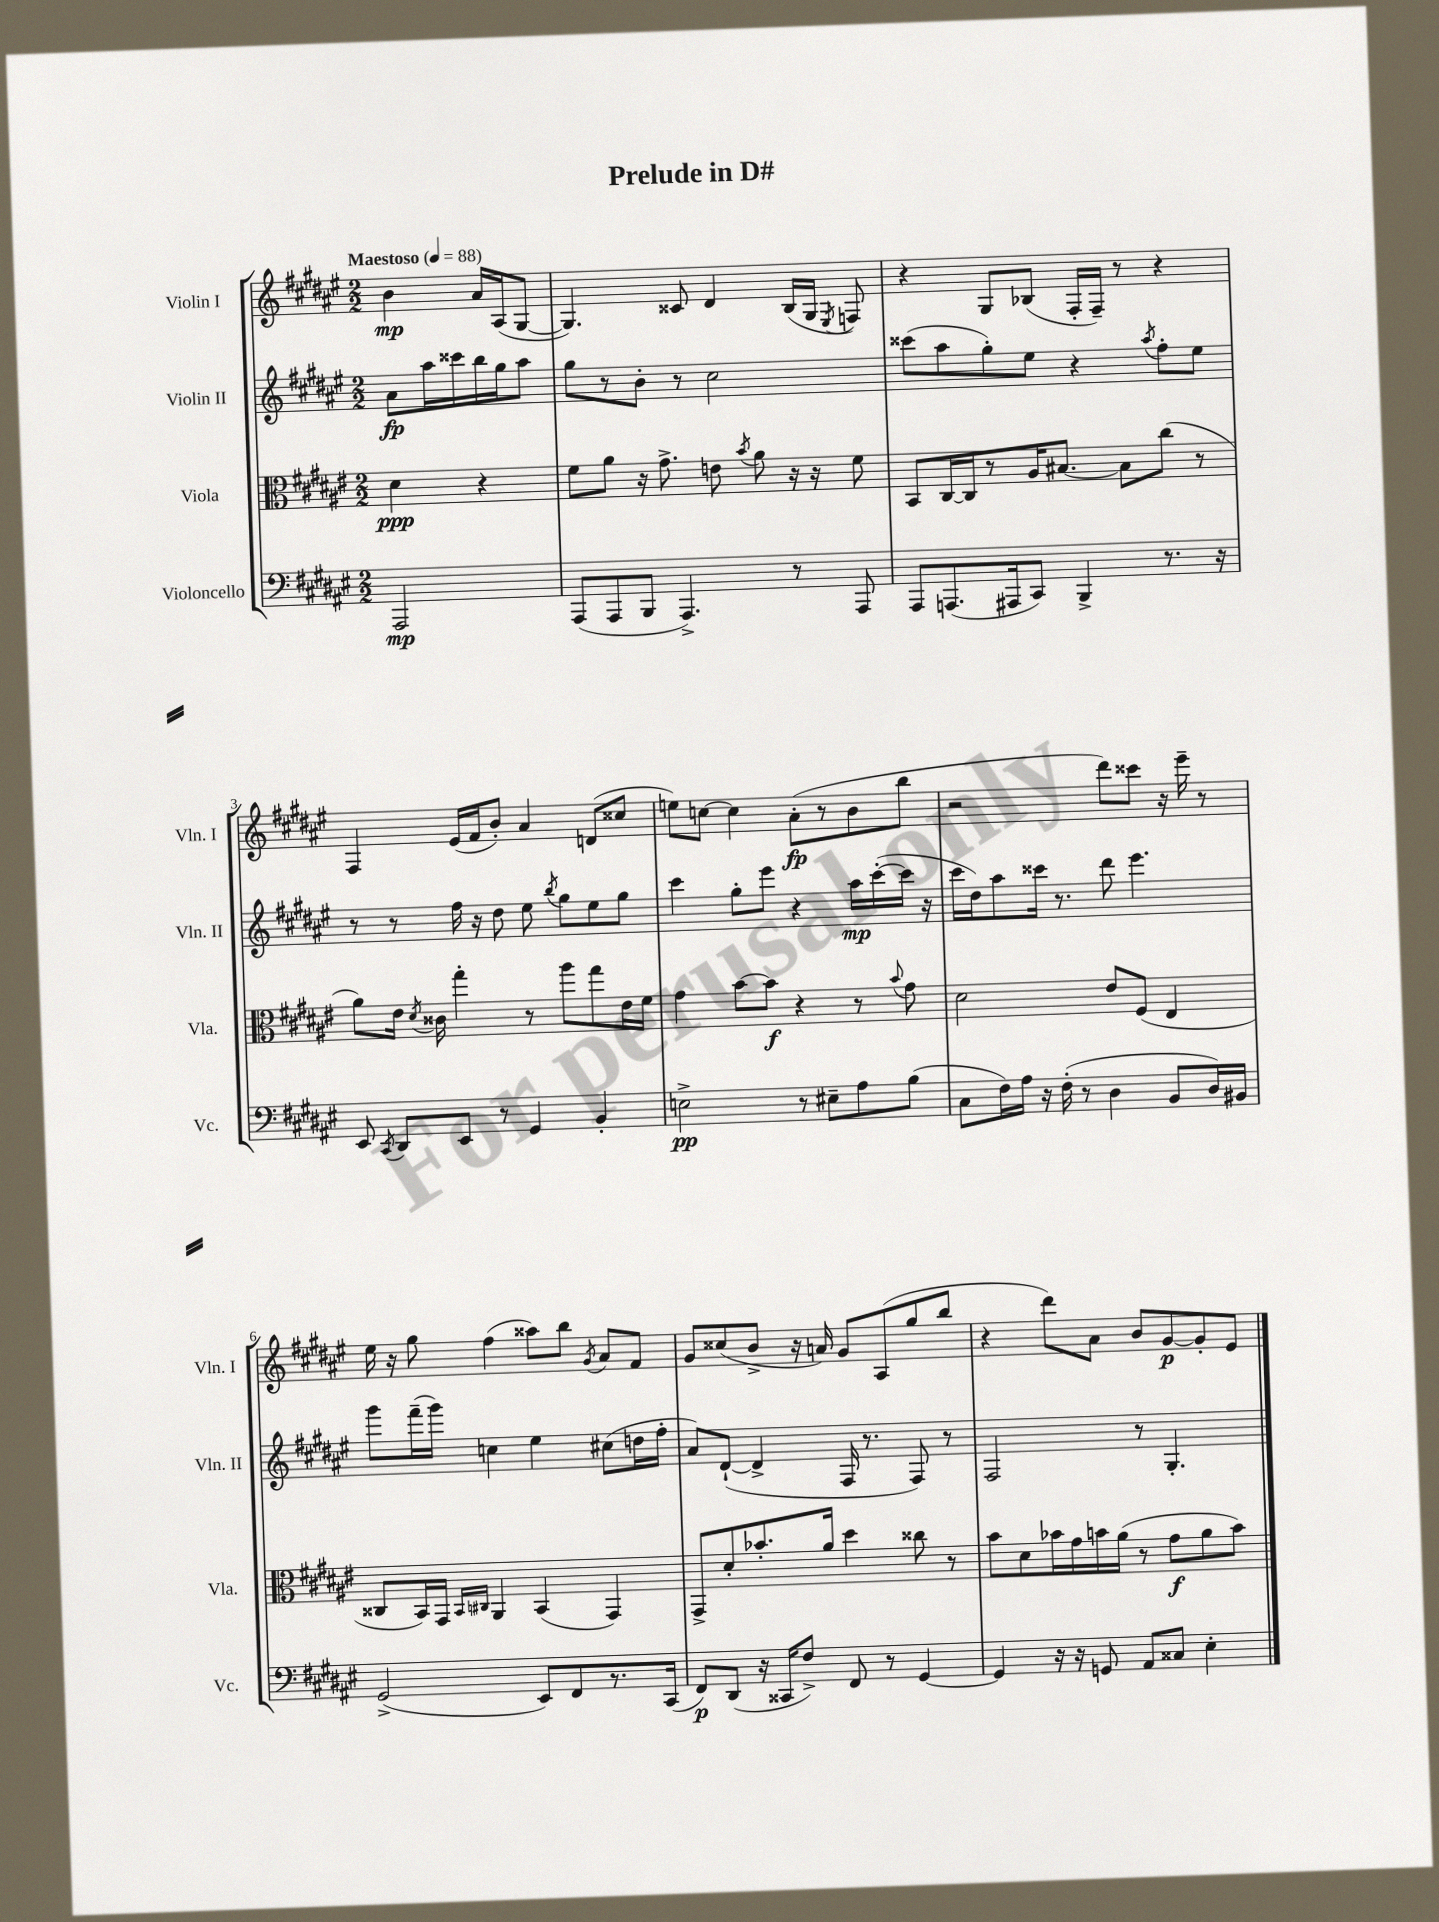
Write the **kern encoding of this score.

**kern	**kern	**kern	**kern
*staff4	*staff3	*staff2	*staff1
*clefF4	*clefC3	*clefG2	*clefG2
*k[f#c#g#d#a#e#]	*k[f#c#g#d#a#e#]	*k[f#c#g#d#a#e#]	*k[f#c#g#d#a#e#]
*M2/2	*M2/2	*M2/2	*M2/2
*MM88	*MM88	*MM88	*MM88
2AAA#	4d#	8a#	4b
.	.	16aa#	.
.	.	16ccc##	.
.	4r	16bb	16a#
.	.	16gg#	(16A#
.	.	8aa#	[8G#
=	=	=	=
(8AAA#	8f#	8gg#	4.G#])
8AAA#	8a#	8r	.
8BBB	16r	8b'	.
.	8.g#^	.	.
4.AAA#^)	.	8r	8c##
.	8e	2cc#	4d#
.	8qb	.	.
.	8a#	.	.
8r	16r	.	(16B
.	16r	.	16G#
.	.	.	8qE#
8AAA#	8f#	.	8F)
=	=	=	=
8AAA#	8BB	(8ccc##	4r
(8.AAA	[16C#	8aa#	.
.	16C#]	.	.
.	8r	8gg#')	8G#
16AAA#	.	.	.
8CC#)	16A#	8ee#	(8B-
.	[8.B#	.	.
4BBB^	.	4r	16F#'
.	.	.	16F#~)
.	8B#]	.	8r
.	.	8qaa#	.
8.r	(8cc#	8ff#'	4r
.	8r	8ee#	.
16r	.	.	.
=	=	=	=
8EE#	8a#)	8r	4F#
8qCC#	.	.	.
8DD#	16e#	8r	.
.	8qd#	.	.
.	16c##	.	.
8EE#	4gg#'	16ff#	(16e#
.	.	16r	16f#
8r	.	8dd#	8b')
4GG#	8r	8ee#	4a#
.	.	8qbb	.
.	8aa#	8gg#	.
4BB'	8gg#	8ee#	(8d
.	16e#	8gg#	8cc##
.	16f#	.	.
=	=	=	=
2E^	4g#	4ccc#	8ee)
.	.	.	[8cc
.	[8b	8gg#'	4cc]
.	8b]	8eee#	.
8r	4r	4r	(8a#'
8E#~	.	.	8r
8A#	8r	16aa#	8b
.	.	([16ccc#'	.
.	8qqb	.	.
(8B	8g#	16ccc#]	8bb
.	.	16r	.
=	=	=	=
8C#	2d#	16ccc#	2r
.	.	16dd#)	.
16F#)	.	8aa#	.
16A#	.	.	.
16r	.	16ccc##	.
(16F#'	.	8.r	.
8r	.	.	.
4D#	8e#	8ddd#	8ddd#)
.	(8F#	4.eee#	8ccc##
8BB	4E#	.	16r
.	.	.	16eee#~
16D#)	.	.	8r
16BB#	.	.	.
=	=	=	=
(2GG#^	8C##	8ggg#	16ee#
.	.	.	16r
.	16BB)	(16fff#~	8gg#
.	16GG#	16ggg#)	.
.	16qqBB	.	.
.	16qqC#	.	.
.	4AA#	4cc	(4ff#
8EE#)	(4BB	4ee#	8aa##)
8FF#	.	.	8bb
.	.	.	8qg#
8.r	4GG#)	(8cc#	8a#
.	.	16dd	8f#
(16CC#	.	16ff#'	.
=	=	=	=
8FF#)	8GG#^	8a#)	8g#
(8DD#	8d#'	([8d#`	(8cc##
16r	8.b-'	4d#^]	8b^
16CC##	.	.	.
8F#^)	.	.	16r
.	16a#	.	16a)
8FF#	4dd#	16F#	8g#
.	.	8.r	.
8r	.	.	(8A#
[4GG#	8cc##	8F#)	8gg#
.	8r	8r	8bb
=	=	=	=
4GG#]	8b	2F#	4r
.	8d#	.	.
16r	16b-	.	8ddd#)
16r	16g#	.	.
8GG	16b	.	8a#
.	(16a#	.	.
8AA#	8r	8r	8b
8C##	8g#	4.G#'	[8g#
4E#'	8a#	.	8g#']
.	8b)	.	8e#
==	==	==	==
*-	*-	*-	*-
